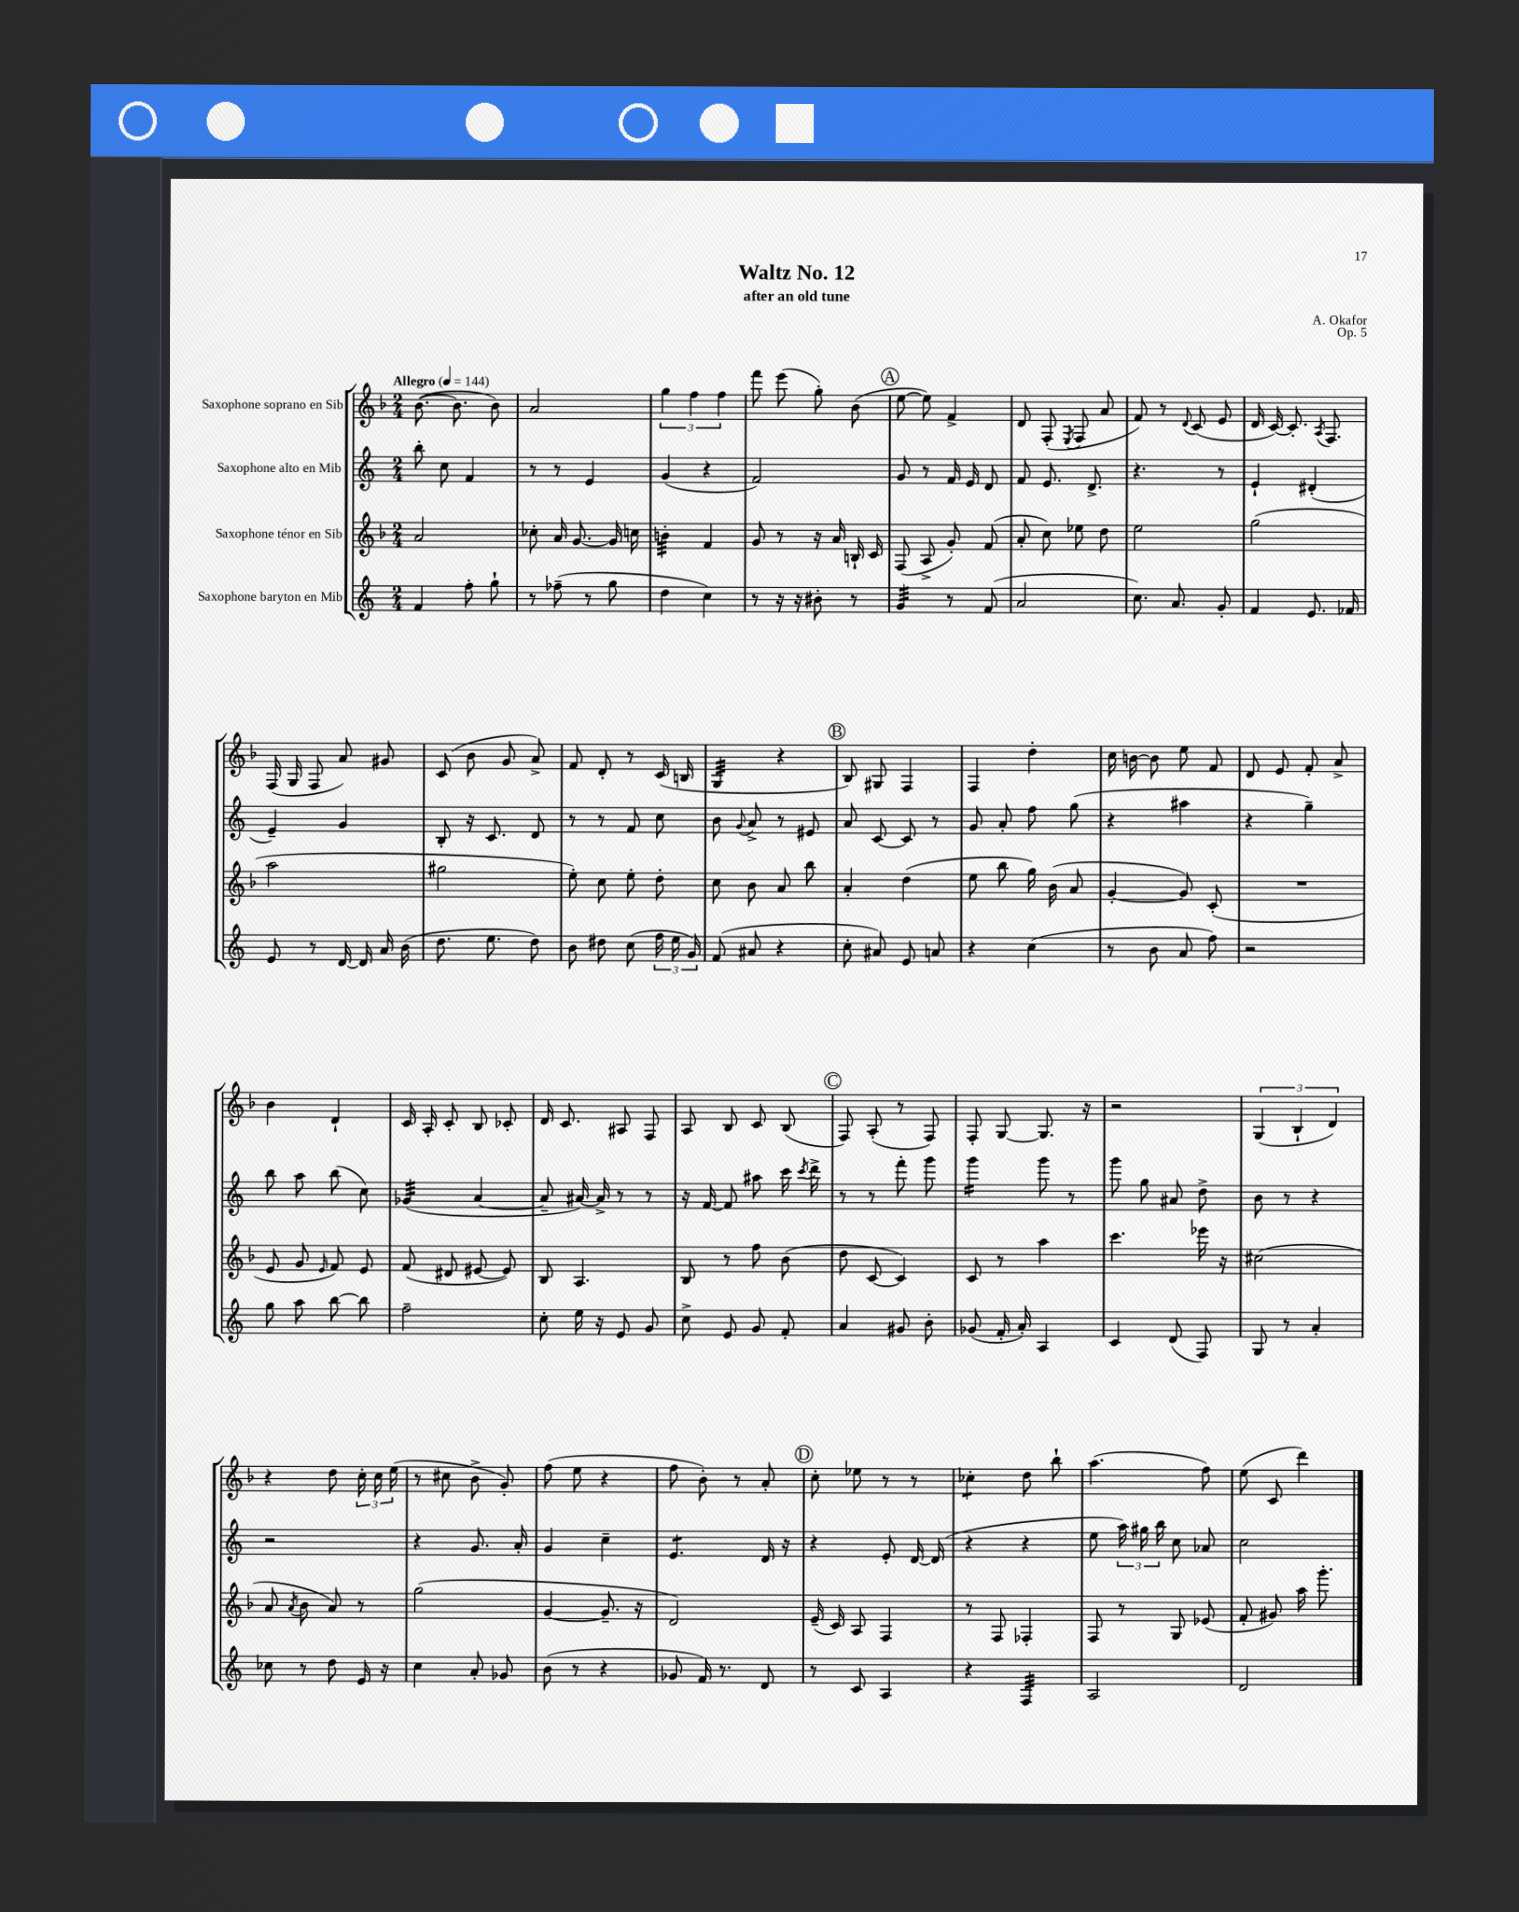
\header { title = "Waltz No. 12" composer = "A. Okafor" subtitle = "after an old tune" opus = "Op. 5" }
<<
\new StaffGroup <<
\new Staff = "s0" \with { instrumentName = "Saxophone soprano en Sib" } {
    \clef treble \key f \major \numericTimeSignature \time 2/4 \tempo "Allegro" 4 = 144
    \autoBeamOff bes'8.~( bes'8. bes'8) |
    a'2 |
    \tuplet 3/2 { g''4 f''4 f''4 } |
    f'''8 e'''8( g''8-.) bes'8( |
    \mark \markup { \circle "A" } e''8~ e''8) f'4-> |
    d'8 f8-.( \acciaccatura { e8 } f8 a'8 |
    f'8) r8 \appoggiatura { d'8 } c'8( e'8 |
    d'16 c'16~) c'8.-. \acciaccatura { a8 } f8. |
    f16( g16 f8 a'8) gis'8 |
    c'8( bes'8 g'8 a'8->) |
    f'8 d'8-. r8 c'16( b16 |
    g4:32 r4 |
    \mark \markup { \circle "B" } bes8) gis8 f4 |
    f4 d''4-. |
    c''16 b'16~ b'8 e''8 f'8 |
    d'8 e'8 f'8-. a'8-> |
    bes'4 d'4-! |
    c'16 a16-. c'8-. bes8 ces'8-. |
    d'16 c'8. ais8 f8 |
    a8 bes8 c'8 bes8( |
    \mark \markup { \circle "C" } f8) a8-.( r8 f8) |
    f8-. g8~ g8. r16 |
    r2 |
    \tuplet 3/2 { g4( bes4-! d'4) } |
    r4 d''8 \tuplet 3/2 { c''16-. c''16 e''16( } |
    r8 cis''8 bes'8-> g'8-.) |
    f''8( e''8 r4 |
    f''8 bes'8-.) r8 a'8-. |
    \mark \markup { \circle "D" } c''8-. ees''8 r8 r8 |
    ces''4:8-. d''8 bes''8-! |
    a''4.( f''8) |
    e''8( c'8 d'''4) \bar "|." |
}
\new Staff = "s1" \with { instrumentName = "Saxophone alto en Mib" } {
    \clef treble \key c \major \numericTimeSignature \time 2/4
    \autoBeamOff b''8-. c''8 f'4 |
    r8 r8 e'4 |
    g'4( r4 |
    f'2) |
    \mark \markup { \circle "A" } g'8 r8 f'16 e'16 d'8 |
    f'8 e'8. d'8.-> |
    r4. r8 |
    e'4-! dis'4-.( |
    e'4--) g'4 |
    b8-. r16 c'8. d'8 |
    r8 r8 f'8 c''8 |
    b'8 \appoggiatura { g'8 } a'8-> r8 eis'8 |
    \mark \markup { \circle "B" } a'8 c'8~ c'8 r8 |
    g'8 a'8-. f''8 g''8( |
    r4 ais''4 |
    r4 g''4--) |
    b''8 a''8 b''8( c''8) |
    ges'4:32( a'4~ |
    a'8-- ais'16~) ais'16-> r8 r8 |
    r16 f'16~ f'8 ais''8 c'''16 \acciaccatura { c'''8 } d'''16-> |
    \mark \markup { \circle "C" } r8 r8 f'''8-. g'''8 |
    g'''4:16 g'''8 r8 |
    g'''8 g''8 ais'8 d''8-> |
    b'8 r8 r4 |
    r2 |
    r4 g'8. a'16-. |
    g'4 c''4-- |
    e'4.:8 d'16 r16 |
    \mark \markup { \circle "D" } r4 e'8-. d'16~ d'16( |
    r4 r4 |
    e''8 \tuplet 3/2 { a''16) gis''16 b''16 } c''8 aes'8 |
    c''2 \bar "|." |
}
\new Staff = "s2" \with { instrumentName = "Saxophone ténor en Sib" } {
    \clef treble \key f \major \numericTimeSignature \time 2/4
    \autoBeamOff a'2 |
    ces''8-. a'16 g'8.~ g'16 c''16 |
    b'4:32-. f'4 |
    g'8 r8 r16 a'16 b16-! c'16 |
    \mark \markup { \circle "A" } f8( a8-> g'8-.) f'8( |
    a'8-. c''8) ees''8 d''8 |
    e''2 |
    g''2( |
    a''2 |
    gis''2 |
    e''8-.) c''8 e''8-. d''8-. |
    c''8 bes'8 a'8 bes''8 |
    \mark \markup { \circle "B" } a'4-. d''4( |
    e''8 bes''8 g''16) bes'16( a'8 |
    g'4~-. g'8) c'8-.( |
    R2 |
    e'8 g'8 \grace { e'16 } f'8) e'8 |
    f'8( dis'8 eis'8~ eis'8) |
    bes8 a4. |
    bes8 r8 f''8 bes'8( |
    \mark \markup { \circle "C" } d''8 c'8~ c'4) |
    c'8 r8 a''4 |
    c'''4. ees'''16 r16 |
    cis''2( |
    a'8 \acciaccatura { a'8 } bes'8 a'8) r8 |
    g''2( |
    g'4~ g'8.-- r16 |
    d'2) |
    \mark \markup { \circle "D" } e'16--( c'16) a8 f4 |
    r8 f8 fes4-. |
    f8 r8 g8 ees'8( |
    f'8-. gis'8) a''16 g'''8.-. \bar "|." |
}
\new Staff = "s3" \with { instrumentName = "Saxophone baryton en Mib" } {
    \clef treble \key c \major \numericTimeSignature \time 2/4
    \autoBeamOff f'4 f''8-. g''8-! |
    r8 fes''8--( r8 g''8 |
    d''4 c''4) |
    r8 r16 r16 bis'8-. r8 |
    \mark \markup { \circle "A" } g'4:32 r8 f'8( |
    a'2 |
    c''8.) a'8. g'8-. |
    f'4 e'8. fes'16 |
    e'8 r8 d'16~ d'16 a'16 b'16( |
    d''8. e''8. d''8) |
    b'8 dis''8 c''8( \tuplet 3/2 { f''16 e''16 g'16) } |
    f'8( ais'8 r4 |
    \mark \markup { \circle "B" } c''8-. ais'8) e'8 a'8 |
    r4 c''4( |
    r8 b'8 a'8 f''8) |
    r2 |
    g''8 a''8 b''8~ b''8 |
    f''2-- |
    c''8-. e''16 r16 e'8 g'8 |
    c''8-> e'8 g'8 f'8-. |
    \mark \markup { \circle "C" } a'4 gis'8 b'8-. |
    ges'8( f'16-. a'16-.) a4 |
    c'4 d'8( f8) |
    g8 r8 a'4-. |
    ces''8 r8 d''8 e'16 r16 |
    c''4 a'8-. ges'8 |
    b'8( r8 r4 |
    ges'8 f'16) r8. d'8 |
    \mark \markup { \circle "D" } r8 c'8 a4 |
    r4 f4:32 |
    a2 |
    d'2 \bar "|." |
}
>>
>>
\layout { \context { \Score \remove "Bar_number_engraver" } }
